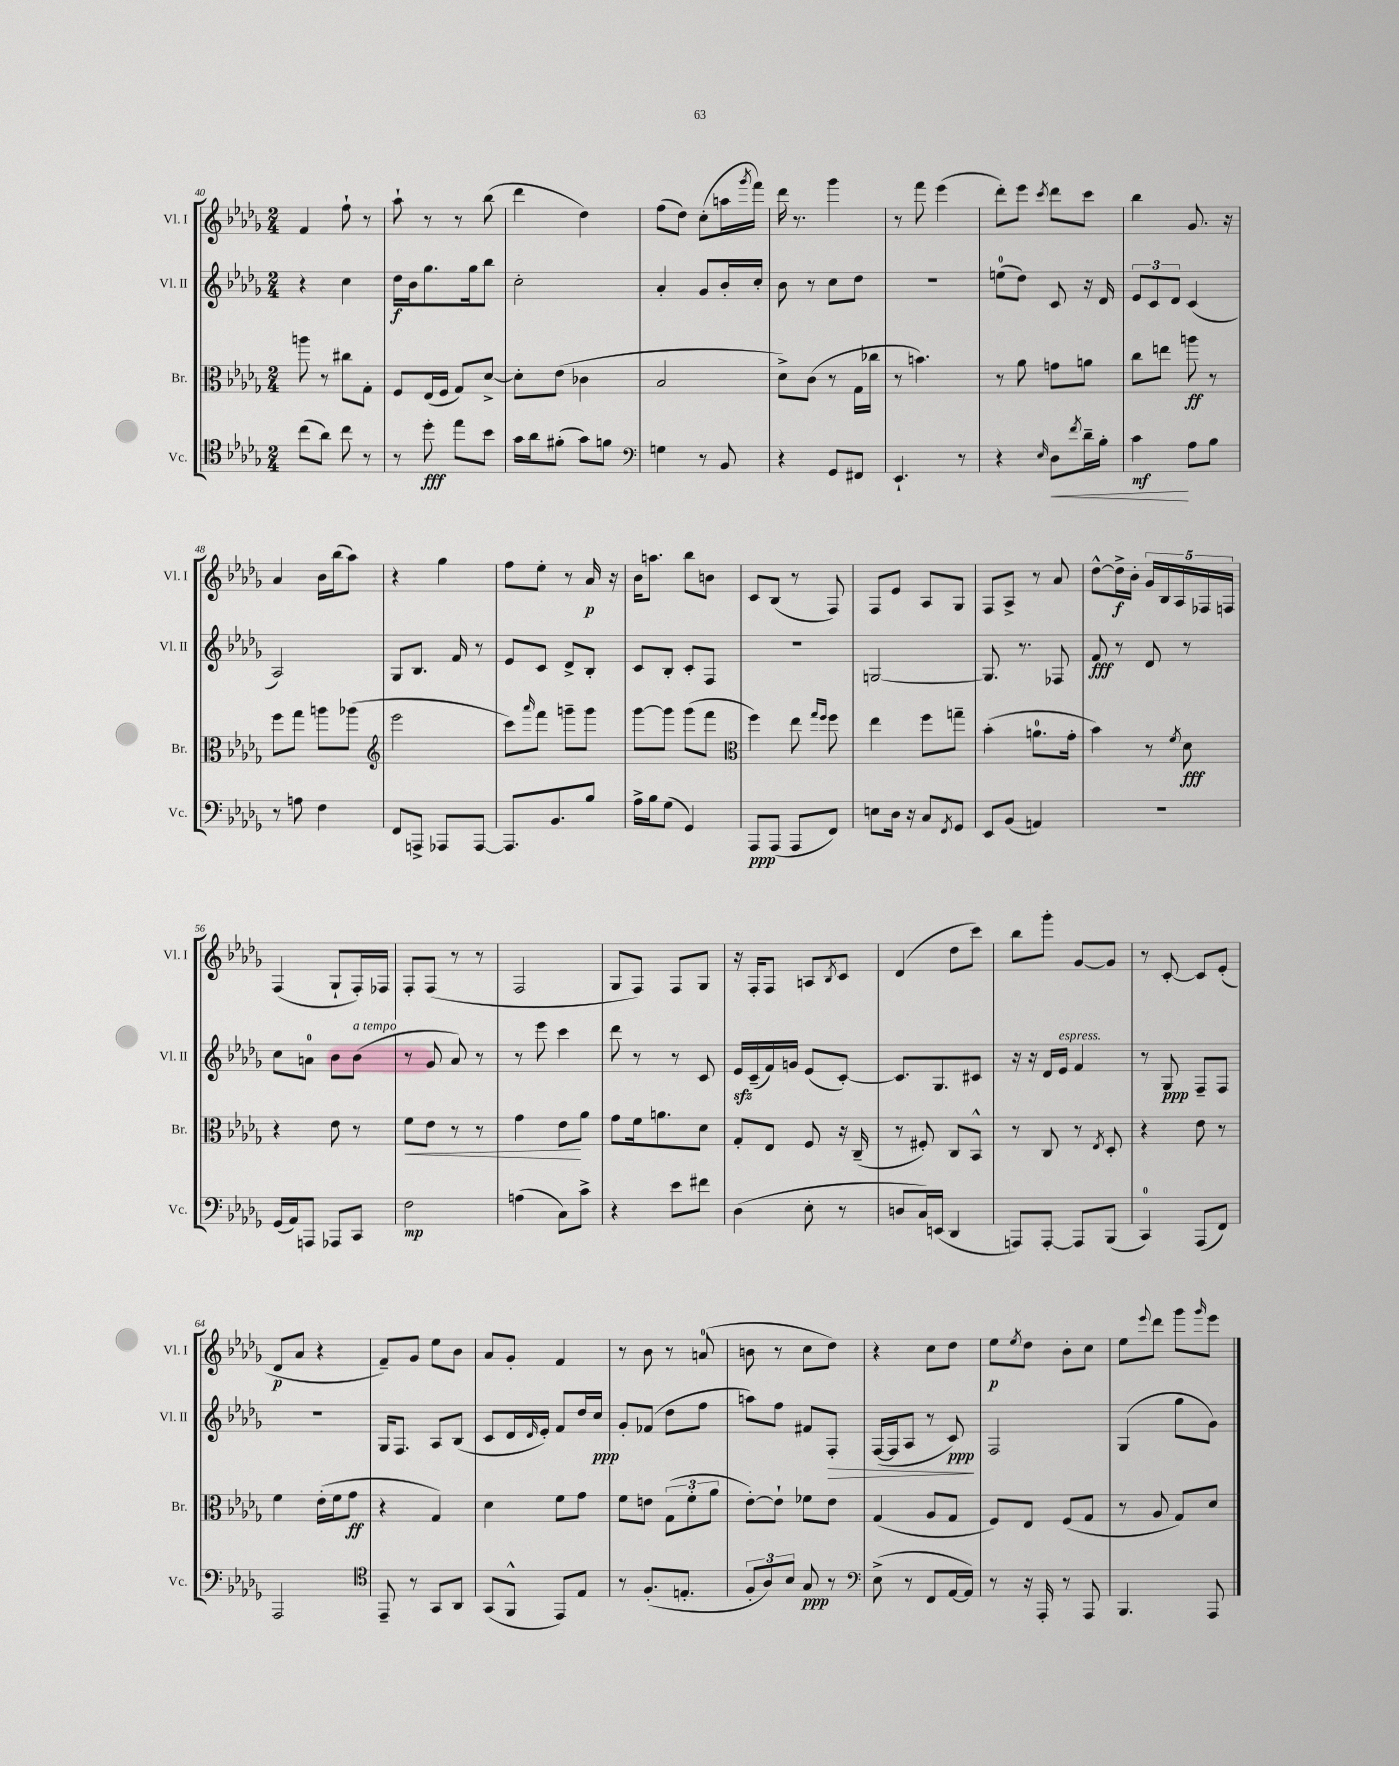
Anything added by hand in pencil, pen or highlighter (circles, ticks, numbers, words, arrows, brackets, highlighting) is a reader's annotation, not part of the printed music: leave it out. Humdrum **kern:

**kern	**dynam	**kern	**dynam	**kern	**dynam	**kern	**dynam
*part4	*part4	*part3	*part3	*part2	*part2	*part1	*part1
*staff4	*staff4	*staff3	*staff3	*staff2	*staff2	*staff1	*staff1
*I"Vc.	*	*I"Br.	*	*I"Vl. II	*	*I"Vl. I	*
*I'Vc.	*	*I'Br.	*	*I'Vl. II	*	*I'Vl. I	*
*clefC4	*	*clefC3	*	*clefG2	*	*clefG2	*
*k[b-e-a-d-g-]	*	*k[b-e-a-d-g-]	*	*k[b-e-a-d-g-]	*	*k[b-e-a-d-g-]	*
*M2/4	*	*M2/4	*	*M2/4	*	*M2/4	*
=40	=40	=40	=40	=40	=40	=40	=40
(8cc\L	.	8aan\	.	4r	.	4f/	.
8a-\J)	.	8r	.	.	.	.	.
8cc\	.	8cc#X\L	.	4cc\	.	8ff`\	.
8r	.	8G-'\J	.	.	.	8r	.
=41	=41	=41	=41	=41	=41	=41	=41
8r	.	8F/L	.	16dd-\LL	f	8aa-`\	.
.	.	.	.	16b-\J	.	.	.
8dd-'\	fff	(16E-/L	.	8.gg-\	.	8r	.
.	.	16F/JJ	.	.	.	.	.
8ee-\L	.	8G-/L)	.	.	.	8r	.
.	.	.	.	16gg-\k	.	.	.
8b-\J	.	[8d-^/J	.	8bb-\J	.	(8bb-\	.
=42	=42	=42	=42	=42	=42	=42	=42
16g-\LL	.	8d-'\L]	.	2cc'\	.	4ddd-\	.
16a-\J	.	.	.	.	.	.	.
(8f#X'\J	.	(8e-\J	.	.	.	.	.
8g-\L)	.	4c-X\	.	.	.	4dd-\)	.
8fn\J	.	.	.	.	.	.	.
=43	=43	=43	=43	=43	=43	=43	=43
*clefF4	*	*	*	*	*	*	*
4Gn\	.	2B-/	.	4a-'/	.	(8ff\L	.
.	.	.	.	.	.	8dd-\J)	.
8r	.	.	.	8g-/L	.	(8cc'\L	.
8BB-/	.	.	.	16b-'/L	.	16aan\L	.
.	.	.	.	.	.	8qggg-/	.
.	.	.	.	16cc'/JJ	.	16fff\JJ)	.
=44	=44	=44	=44	=44	=44	=44	=44
4r	.	8d-^\L)	.	8b-\	.	16ddd-\	.
.	.	.	.	.	.	8.r	.
.	.	(8c\J	.	8r	.	.	.
8GG-/L	.	8r	.	8cc\L	.	4ggg-\	.
8FF#X/J	.	16G-\LL	.	8dd-\J	.	.	.
.	.	16cc-X\JJ	.	.	.	.	.
=45	=45	=45	=45	=45	=45	=45	=45
4.EE-`/	.	8r	.	2r	.	8r	.
.	.	4.bn\)	.	.	.	8fff\	.
.	.	.	.	.	.	(4eee-\	.
8r	.	.	.	.	.	.	.
=46	=46	=46	=46	=46	=46	=46	=46
4r	.	8r	.	(8een\L	.	8ddd-'\L)	.
.	.	8a-\	.	8dd-\J)	.	8eee-\J	.
16qqE-/	.	.	.	.	.	8qccc/	.
!	!LO:HP:b	!	!	!	!	!	!
8D-\L	<	8gn\L	.	8c/	.	8ddd-\L	.
8qf/	.	.	.	.	.	.	.
16d-~\L	.	8an\J	.	16r	.	8ccc\J	.
16B-'\JJ	.	.	.	16d-/	.	.	.
=47	=47	=47	=47	=47	=47	=47	=47
4c\	mf	8cc\L	.	12e-/L	.	4bb-\	.
.	.	.	.	12c/	.	.	.
.	.	8een\J	.	.	.	.	.
.	.	.	.	12d-/J	.	.	.
8A-\L	[	8aan\	ff	(4c/	.	8.g-/	.
8B-\J	.	8r	.	.	.	.	.
.	.	.	.	.	.	16r	.
!!LO:LB:g=z
=48	=48	=48	=48	=48	=48	=48	=48
8r	.	8ff\L	.	2A-/)	.	4a-/	.
8An\	.	8gg-\J	.	.	.	.	.
4F\	.	8aan\L	.	.	.	16b-\LL	.
.	.	.	.	.	.	(16bb-\J	.
.	.	(8aa-X\J	.	.	.	8aa-\J)	.
=49	=49	=49	=49	=49	=49	=49	=49
*	*	*clefG2	*	*	*	*	*
8FF/L	.	2eee-\	.	8G-/L	.	4r	.
8AAAn^/J	.	.	.	8.B-/J	.	.	.
8AAA-X/L	.	.	.	.	.	4gg-\	.
.	.	.	.	16f/	.	.	.
[8AAA-/J	.	.	.	8r	.	.	.
=50	=50	=50	=50	=50	=50	=50	=50
8.AAA-/L]	.	8ccc\L)	.	8e-/L	.	8ff\L	.
.	.	16qqaaa-/	.	.	.	.	.
.	.	8fff\J	.	8c/J	.	8ee-'\J	.
8.BB-/	.	.	.	.	.	.	.
.	.	8gggn~\L	.	8d-^/L	.	8r	.
8B-/J	.	8ggg\J	.	8B-'/J	.	16a-/	p
.	.	.	.	.	.	16r	.
=51	=51	=51	=51	=51	=51	=51	=51
16A-^\LL	.	[8ggg-\L	.	8c/L	.	16b-\KL	.
16B-\J	.	.	.	.	.	8.aan\J	.
(8G-\J	.	8ggg-\J]	.	8B-'/J	.	.	.
4GG-/)	.	(8ggg-\L	.	8c'/L	.	8bb-\L	.
.	.	8fff\J	.	8F/J	.	8bn\J	.
=52	=52	=52	=52	=52	=52	=52	=52
*	*	*clefC3	*	*	*	*	*
8AAA-/L	ppp	4ff\)	.	2r	.	8c/L	.
(8AAA-/J	.	.	.	.	.	(8B-/J	.
8AAA-/L	.	8ee-\	.	.	.	8r	.
.	.	16qqgg-/LL	.	.	.	.	.
.	.	16qqff/JJ	.	.	.	.	.
8FF/J)	.	8ff\	.	.	.	8F/)	.
=53	=53	=53	=53	=53	=53	=53	=53
8En\L	.	4ee-\	.	[2Gn/	.	8F/L	.
16D-\Jk	.	.	.	.	.	8e-/J	.
16r	.	.	.	.	.	.	.
8C/L	.	8ff\L	.	.	.	8A-/L	.
8qFF/	.	.	.	.	.	.	.
8GG-/J	.	8ggn~\J	.	.	.	8G-/J	.
=54	=54	=54	=54	=54	=54	=54	=54
8EE-/L	.	(4b-'\	.	8.G/]	.	8F/L	.
(8BB-/J	.	.	.	.	.	8A-^/J	.
.	.	.	.	8.r	.	.	.
4AAn/)	.	8.an\L	.	.	.	8r	.
.	.	.	.	8F-X/	.	8a-/	.
.	.	16g-'\Jk	.	.	.	.	.
=55	=55	=55	=55	=55	=55	=55	=55
2r	.	4b-\)	.	8f/	fff	[8dd-^^\L	.
.	.	.	.	8r	.	16dd-^\L]	f
.	.	.	.	.	.	16b-'\JJ	.
.	.	8r	.	8d-/	.	20g-/LL	.
.	.	.	.	.	.	20B-/	.
.	.	.	.	.	.	20A-/	.
.	.	8qf/	.	.	.	.	.
.	.	8d-\	fff	8r	.	.	.
.	.	.	.	.	.	20F-X/	.
.	.	.	.	.	.	20Fn/JJ	.
!!LO:LB:g=z
=56	=56	=56	=56	=56	=56	=56	=56
(16GG-/LL	.	4r	.	8cc\L	.	(4F/	.
16AA-/J)	.	.	.	.	.	.	.
8AAAn/J	.	.	.	8an\J	.	.	.
8AAA-X/L	.	8e-\	.	8b-\L	.	8G-`/L	.
!	!	!	!	!LO:TX:a:i:t=a tempo	!	!	!
8CC/J	.	8r	.	(8b-\J	.	16F'/L)	.
.	.	.	.	.	.	16F-X/JJ	.
=57	=57	=57	=57	=57	=57	=57	=57
!	!	!	!LO:HP:b	!	!	!	!
2F\	mp	8f\L	<	8r	.	8F'/L	.
.	.	8e-\J	.	8g-/	.	(8F/J	.
.	.	8r	.	8a-/)	.	8r	.
.	.	8r	.	8r	.	8r	.
=58	=58	=58	=58	=58	=58	=58	=58
(4An\	.	4g-\	.	8r	.	2F/	.
.	.	.	.	8eee-\	.	.	.
8C\L)	.	8e-\L	.	4ccc\	.	.	.
8c^\J	.	8a-\J	[	.	.	.	.
=59	=59	=59	=59	=59	=59	=59	=59
4r	.	8g-\L	.	8ddd-\	.	8G-/L	.
.	.	16f\k	.	8r	.	8F/J)	.
.	.	8.an\	.	.	.	.	.
8e-\L	.	.	.	8r	.	8F/L	.
8f#X\J	.	8d-\J	.	8c/	.	8G-/J	.
=60	=60	=60	=60	=60	=60	=60	=60
(4D-\	.	8G-'/L	.	16e-zz/LL	.	16r	.
.	.	.	.	(16c~/	.	16F'/KL	.
.	.	8E-/J	.	16f/)	.	8F/J	.
.	.	.	.	16gn/JJ	.	.	.
8E-'\	.	8F/	.	(8e-/L	.	8An/L	.
.	.	.	.	.	.	8qB-/	.
8r	.	16r	.	[8c'/J)	.	8c/J	.
.	.	(16C~/	.	.	.	.	.
=61	=61	=61	=61	=61	=61	=61	=61
8Dn/L	.	8r	.	8.c/L]	.	(4d-/	.
16C/L)	.	8F#X'/)	.	.	.	.	.
(16EEn/JJ	.	.	.	8.G-/	.	.	.
4DD-/	.	8C/L	.	.	.	8dd-\L	.
.	.	8BB-^^/J	.	8c#X/J	.	8ccc\J)	.
=62	=62	=62	=62	=62	=62	=62	=62
8AAAn/L)	.	8r	.	16r	.	8bb-\L	.
.	.	.	.	16r	.	.	.
[8AAA'/J	.	8C/	.	16d-/LL	.	8ggg-'\J	.
!	!	!	!	!LO:TX:a:i:t=espress.	!	!	!
.	.	.	.	16e-/JJ	.	.	.
8AAA/L]	.	8r	.	4f/	.	[8g-/L	.
.	.	8qE-/	.	.	.	.	.
(8BBB-/J	.	8D-'/	.	.	.	8g-/J]	.
=63	=63	=63	=63	=63	=63	=63	=63
4CC/)	.	4r	.	8r	.	8r	.
.	.	.	.	8G-/	ppp	[8c'/	.
(8AAA-/L	.	8e-\	.	8F~/L	.	8c/L]	.
8FF/J)	.	8r	.	8F/J	.	(8e-'/J	.
!!LO:LB:g=z
=64	=64	=64	=64	=64	=64	=64	=64
2AAA-/	.	4f\	.	2r	.	8d-/L	p
.	.	.	.	.	.	8a-/J	.
.	.	(16e-'\LL	.	.	.	4r	.
.	.	16f\J	.	.	.	.	.
.	.	8g-\J	ff	.	.	.	.
=65	=65	=65	=65	=65	=65	=65	=65
*clefC4	*	*	*	*	*	*	*
8EE-~/	.	4r	.	16G-/KL	.	8f~/L)	.
.	.	.	.	8.F/J	.	.	.
8r	.	.	.	.	.	8g-/J	.
8GG-/L	.	4G-/)	.	8A-/L	.	8ee-\L	.
8AA-/J	.	.	.	(8B-/J	.	8b-\J	.
=66	=66	=66	=66	=66	=66	=66	=66
(8GG-/L	.	4d-\	.	8c/L	.	8a-/L	.
8FF^^/J	.	.	.	16d-/L	.	8g-'/J	.
.	.	.	.	16qqd-/	.	.	.
.	.	.	.	16e-'/JJ)	.	.	.
8EE-/L)	.	8f\L	.	8f/L	.	4f/	.
8E-/J	.	8g-\J	.	16dd-/L	.	.	.
.	.	.	.	16cc/JJ	ppp	.	.
=67	=67	=67	=67	=67	=67	=67	=67
8r	.	8f\L	.	8g-'/L	.	8r	.
(8.F'/L	.	8en\J	.	(8f-X/J	.	8b-\	.
.	.	(12G-\L	.	8dd-\L	.	8r	.
8.En'/J	.	.	.	.	.	.	.
.	.	12f'\	.	.	.	.	.
.	.	.	.	8ff\J	.	(8an/	.
.	.	12a-\J	.	.	.	.	.
=68	=68	=68	=68	=68	=68	=68	=68
12F'/L	.	[8e-'\L)	.	8aan\L)	.	8bn\	.
12A-/)	.	.	.	.	.	.	.
.	.	8e-`\J]	.	8ff\J	.	8r	.
12B-/J	.	.	.	.	.	.	.
8G-/	ppp	8f-X\L	.	8f#X/L	.	8cc\L	.
!	!	!	!	!	!LO:HP:b	!	!
8r	.	8e-\J	.	8F'/J	>	8dd-\J)	.
=69	=69	=69	=69	=69	=69	=69	=69
*clefF4	*	*	*	*	*	*	*
(8E-^\	.	(4G-/	.	([16F/LL	.	4r	.
.	.	.	.	16F/J]	.	.	.
8r	.	.	.	8A-/J	.	.	.
8FF/L	.	8A-/L	.	8r	.	8cc\L	.
[16AA-/L	.	8G-/J	.	8c/)	ppp	8dd-\J	.
16AA-/JJ])	.	.	.	.	.	.	.
.	.	.	.	.	]	.	.
=70	=70	=70	=70	=70	=70	=70	=70
8r	.	8F/L)	.	2F/	.	8ee-\L	p
.	.	.	.	.	.	8qee-/	.
16r	.	8E-/J	.	.	.	8dd-\J	.
16AAA-'/	.	.	.	.	.	.	.
8r	.	(8F/L	.	.	.	8b-'\L	.
8AAA-/	.	8G-/J	.	.	.	8cc\J	.
=71	=71	=71	=71	=71	=71	=71	=71
4.BBB-/	.	8r	.	(4G-/	.	8ee-\L	.
.	.	.	.	.	.	8qqeee-/	.
.	.	8A-/	.	.	.	8ddd-\J	.
.	.	8G-/L)	.	8gg-\L	.	8ggg-\L	.
.	.	.	.	.	.	16qqggg-/	.
8AAA-/	.	8d-/J	.	8g-\J)	.	8eee-\J	.
==	==	==	==	==	==	==	==
*-	*-	*-	*-	*-	*-	*-	*-
